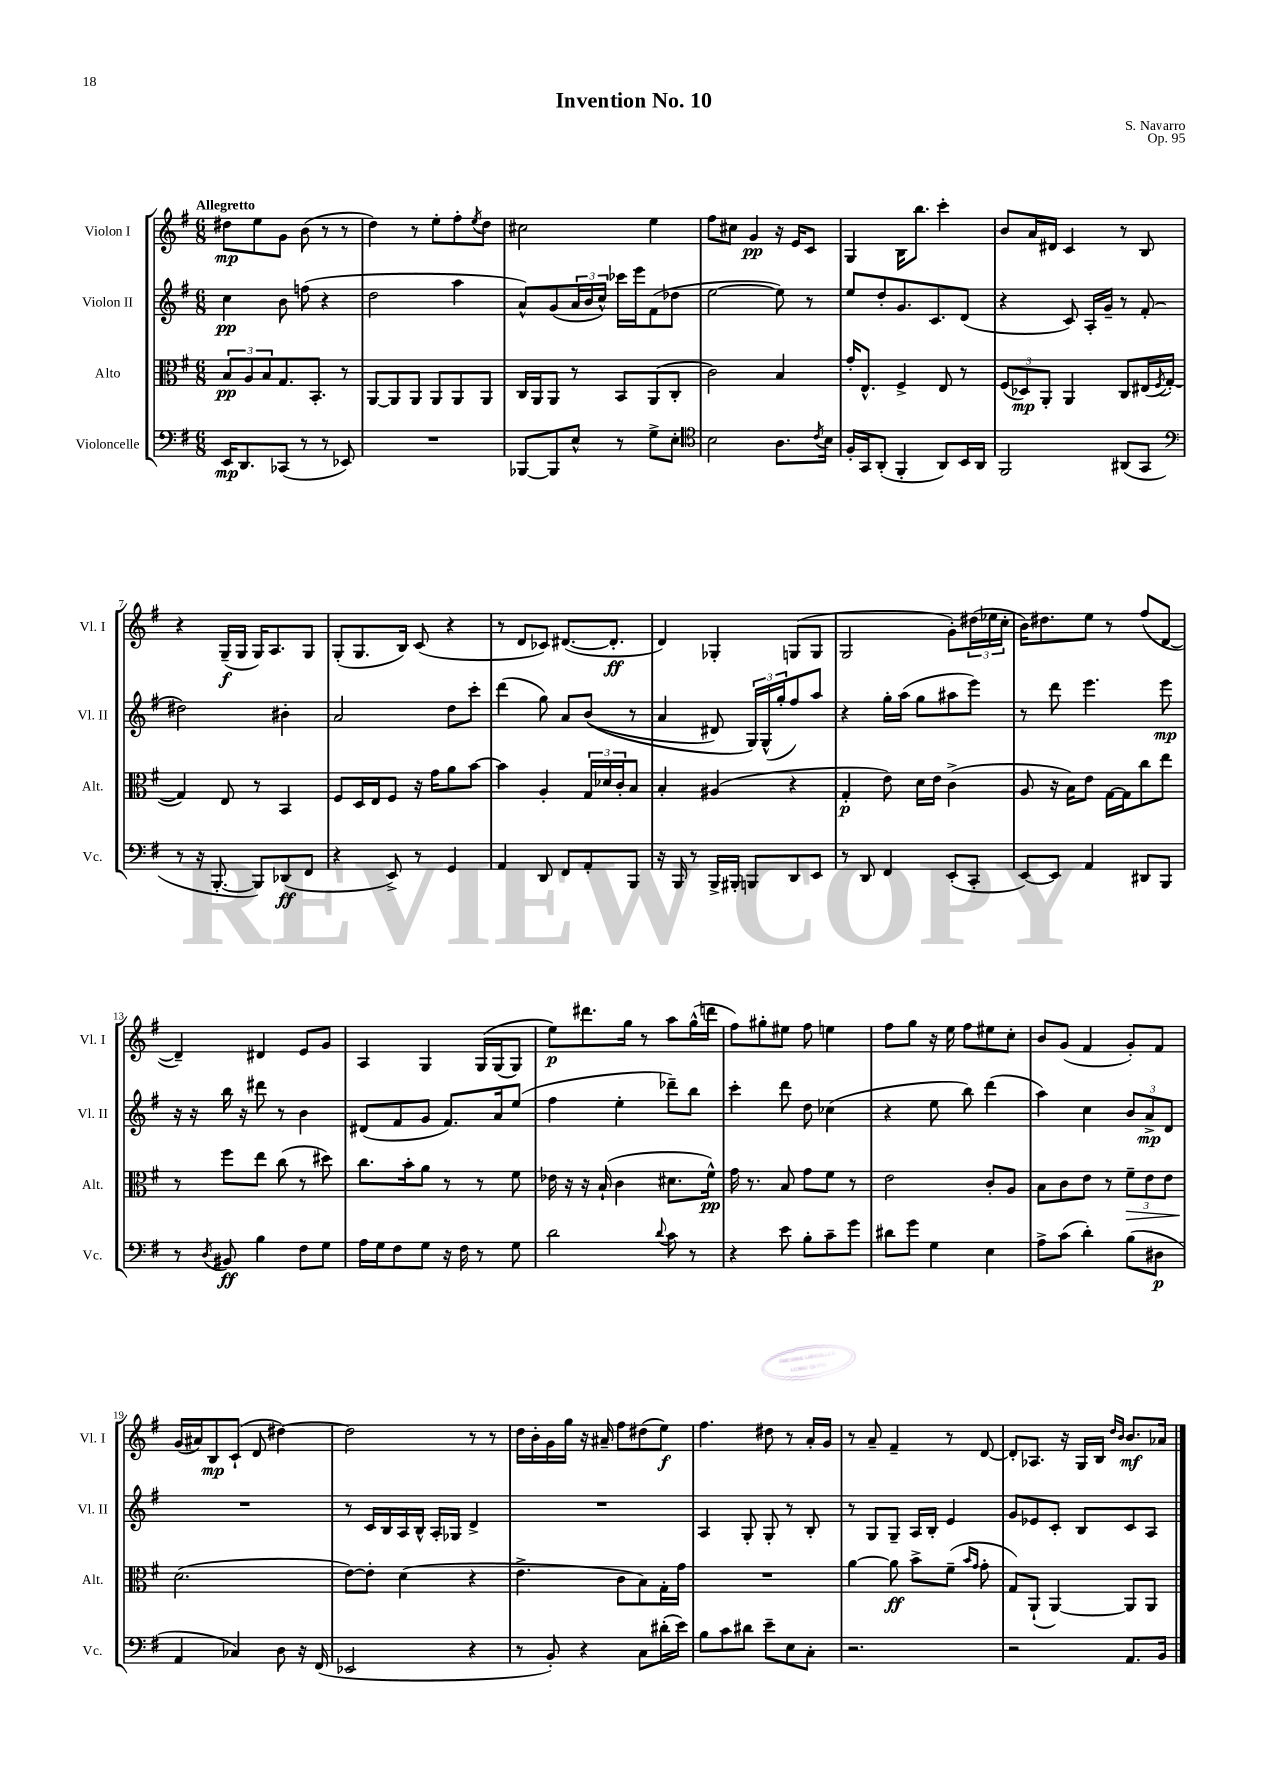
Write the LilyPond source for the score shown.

\header { title = "Invention No. 10" composer = "S. Navarro" opus = "Op. 95" }
<<
\new StaffGroup <<
\new Staff = "s0" \with { instrumentName = "Violon I" shortInstrumentName = "Vl. I" } {
    \clef treble \key g \major \numericTimeSignature \time 6/8 \tempo "Allegretto"
    dis''8\mp e''8 g'8 b'8( r8 r8 |
    d''4) r8 e''8-. fis''8-. \acciaccatura { e''8 } d''8 |
    cis''2 e''4 |
    fis''8 cis''8 g'4\pp r16 e'16 c'8 |
    g4 b16 b''8. c'''4-. |
    b'8 a'16 dis'16 c'4 r8 b8 |
    r4 g16--\f( g16 g16) a8. g8 |
    g8-.( g8. b16) c'8( r4 |
    r8 d'8 ces'8) dis'8.~( dis'8.-.\ff |
    d'4) ges4-. g8( g8 |
    g2 g'8-.) \tuplet 3/2 { dis''16( ees''16 c''16-. } |
    b'16) dis''8. e''8 r8 fis''8( d'8~ |
    d'4--) dis'4 e'8 g'8 |
    a4 g4 g16\( g16( g8) |
    e''8\p\) dis'''8. g''16 r8 a''8 g''16-^( d'''16 |
    fis''8) gis''8-. eis''8 fis''8 e''4 |
    fis''8 g''8 r16 e''16 fis''8 eis''8 c''8-. |
    b'8 g'8( fis'4 g'8-.) fis'8 |
    g'16( ais'16) b8\mp c'8-!( d'8 dis''4~) |
    dis''2 r8 r8 |
    d''16 b'16-. g'16 g''16 r16 ais'16-- fis''8 dis''8( e''8\f) |
    fis''4. dis''8 r8 a'16-. g'16 |
    r8 a'8-- fis'4-- r8 d'8~ |
    d'8-. aes8. r16 g16 b16 \grace { d''16 b'16 } b'8.\mf aes'16 \bar "|." |
}
\new Staff = "s1" \with { instrumentName = "Violon II" shortInstrumentName = "Vl. II" } {
    \clef treble \key g \major \numericTimeSignature \time 6/8
    c''4\pp b'8 f''8( r4 |
    d''2 a''4 |
    a'8-^) g'8( \tuplet 3/2 { a'16 b'16 c''16-^) } ces'''16 e'''16 fis'8( des''8 |
    e''2~ e''8) r8 |
    e''8 d''8-. g'8. c'8. d'8( |
    r4 c'8) a16-. g'16-- r8 fis'8-.( |
    dis''2) bis'4-. |
    a'2 d''8 c'''8-. |
    d'''4( g''8) a'8 b'8(\( r8 |
    a'4 dis'8) \tuplet 3/2 { g16\) g16-^( g''16-. } fis''8) a''8 |
    r4 g''16-. a''16( g''8 ais''8 e'''8) |
    r8 d'''8 e'''4. e'''8\mp |
    r16 r16 b''16 r16 dis'''8 r8 b'4 |
    dis'8( fis'8 g'8 fis'8.) a'16 e''8( |
    fis''4 e''4-. des'''8--) b''8 |
    c'''4-. d'''8 d''8 ces''4( |
    r4 e''8 b''8) d'''4( |
    a''4) c''4 \tuplet 3/2 { b'8 a'8->\mp d'8 } |
    R2. |
    r8 c'16 b16 a16 b16-^ a16-. ges16 d'4-> |
    R2. |
    a4 g8-. g8-. r8 b8-. |
    r8 g8 g8-- a16 b16-. e'4 |
    g'8 ees'8 c'8-. b8 c'8 a8 \bar "|." |
}
\new Staff = "s2" \with { instrumentName = "Alto" shortInstrumentName = "Alt." } {
    \clef alto \key g \major \numericTimeSignature \time 6/8
    \tuplet 3/2 { b8\pp a8 b8 } g8. b,8.-. r8 |
    a,8~ a,8 a,8 a,8 a,8 a,8 |
    c16 a,16 a,8 r8 b,8 a,8( c8-. |
    c'2) b4 |
    g'16-. e8.-^ fis4-> e8 r8 |
    \tuplet 3/2 { fis8( des8\mp) a,8-. } a,4 c8 eis16( \acciaccatura { fis8 } g16~-. |
    g4) e8 r8 b,4 |
    fis8 d16 e16 fis8 r16 g'16 a'8 b'8~ |
    b'4 a4-. \tuplet 3/2 { g16 des'16 c'16-. } b8 |
    b4-. ais4( r4 |
    g4-.\p e'8) d'16 e'16 c'4->( |
    a8 r16 b16) e'8 g16~ g16 c''8 e''8 |
    r8 fis''8 e''8 c''8( r8 dis''8) |
    c''8. b'16-. a'8 r8 r8 fis'8 |
    ees'16 r16 r16 b16-!( c'4 dis'8. fis'16-^\pp) |
    g'16 r8. b8 g'8 fis'8 r8 |
    e'2 c'8-. a8 |
    b8 c'8 e'8 r8 \tuplet 3/2 { fis'8--\> e'8 e'8 } |
    d'2.\!( |
    e'8~) e'8-. d'4( r4 |
    e'4.-> c'8 b8) g16-. g'16 |
    R2. |
    a'4~ a'8\ff b'8-> fis'8--( \grace { b'16 g'16 } g'8-. |
    g8) a,8-!( a,4~) a,8 a,8 \bar "|." |
}
\new Staff = "s3" \with { instrumentName = "Violoncelle" shortInstrumentName = "Vc." } {
    \clef bass \key g \major \numericTimeSignature \time 6/8
    e,16\mp d,8. ces,8( r8 r8 ees,8) |
    R2. |
    bes,,8~ bes,,8 e8-^ r8 g8-> e8-. |
    \clef tenor b2 a8. \acciaccatura { c'8 } b16 |
    fis16-. g,16 a,8-.( fis,4-. a,8) b,16 a,16 |
    fis,2 ais,8( g,8 |
    \clef bass r8 r16 b,,8.~-. b,,8) des,8\ff( fis,8 |
    r4 e,8->) r8 g,4 |
    a,4 d,8 fis,8 a,8-. b,,8 |
    r16 b,,16 r8 b,,16-> bis,,16-. b,,8 d,8 e,8 |
    r8 d,8 fis,4 e,8-.( c,8-. |
    e,8~) e,8 a,4 dis,8 b,,8 |
    r8 \acciaccatura { d8 } bis,8\ff b4 fis8 g8 |
    a16 g16 fis8 g8 r16 fis16 r8 g8 |
    d'2 \appoggiatura { d'8 } c'8 r8 |
    r4 e'8 b8-. c'8-- g'8 |
    dis'8 g'8 g4 e4 |
    a8-> c'8( d'4-.) b8( dis8\p |
    a,4 ces4) d8 r16 fis,16( |
    ees,2 r4 |
    r8 b,8-.) r4 c8 dis'16-.( e'16) |
    b8 c'8 dis'8 e'8-- e8 c8-. |
    r2. |
    r2 a,8. b,16 \bar "|." |
}
>>
>>
